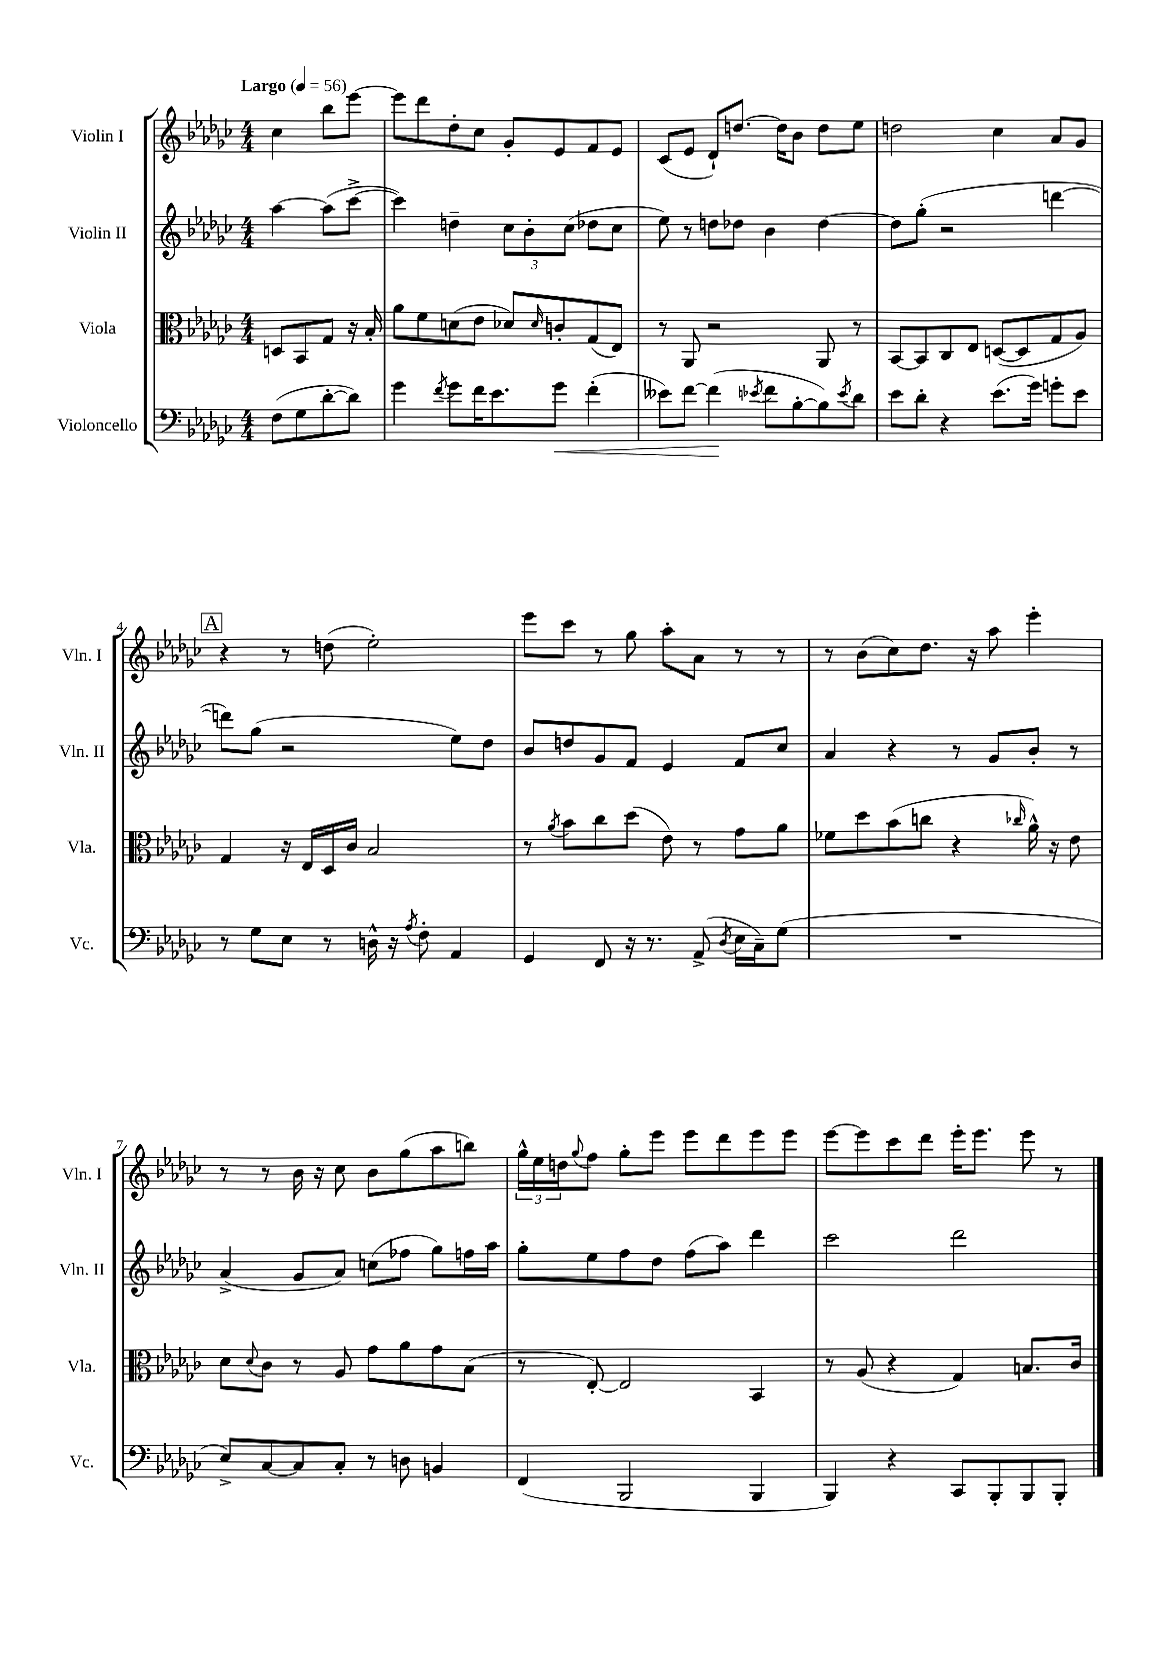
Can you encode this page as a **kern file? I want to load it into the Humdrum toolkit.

**kern	**kern	**kern	**kern
*staff4	*staff3	*staff2	*staff1
*clefF4	*clefC3	*clefG2	*clefG2
*k[b-e-a-d-g-c-]	*k[b-e-a-d-g-c-]	*k[b-e-a-d-g-c-]	*k[b-e-a-d-g-c-]
*M4/4	*M4/4	*M4/4	*M4/4
*MM56	*MM56	*MM56	*MM56
(8F\L	8D/L	[4aa-\	4cc-\
8G-\	8BB-/	.	.
[8d-'\	8G-/J	(8aa-\]L	8bb-\L
8d-\]J)	16r	[8ccc-^\J	[8eee-\J
.	16B-'/	.	.
=	=	=	=
4g-\	8a-\L	4ccc-\])	8eee-\]L
.	8f\	.	8ddd-\
8qf/	.	.	.
8g-\L	(8d\	4dd~\	8dd-'\
16f\K	8e-\J	.	8cc-\J
8.e-\	.	.	.
.	8d-/L)	12cc-\L	8g-'/L
.	.	12b-'\	.
.	16qqd-/	.	.
8g-\J	8c'/	.	8e-/
.	.	(12cc-\J	.
(4f'\	(8G-/	8dd-\L	8f/
.	8E-/J)	8cc-\J	8e-/J
=	=	=	=
8e--\L)	8r	8ee-\)	(8c-/L
[8f\J	8AA-/	8r	8e-/J
(4f\]	2r	8dd\L	8d-`/L)
.	.	8dd-\J	[8.dd/J
8qe-/	.	.	.
8f\L	.	4b-\	.
.	.	.	16dd\]LK
[8B-'\	.	.	8b-\J
8B-\])	8AA-/	[4dd-\	8dd\L
8qe-/	.	.	.
8d-\J	8r	.	8ee-\J
=	=	=	=
8e-\L	[8BB-/L	8dd-\]L	2dd\
8d-'\J	8BB-/]	(8gg-'\J	.
4r	8C-/	2r	.
.	8E-/J	.	.
(8.e-\L	([8D/L	.	4cc-\
.	8D/]	.	.
16g-\Jk)	.	.	.
8g'\L	8G-/	[4ddd\	8a-/L
8e-\J	8A-/J)	.	8g-/J
=	=	=	=
8r	4G-/	8ddd\]L)	4r
8G-\L	.	(8gg-\J	.
8E-\J	16r	2r	8r
.	16E-/LL	.	.
8r	16D-/	.	(8dd\
.	16c-/JJ	.	.
16D^^\	2B-/	.	2ee-'\)
16r	.	.	.
8qA-/	.	.	.
8F'\	.	.	.
4AA-/	.	8ee-\L)	.
.	.	8dd-\J	.
=	=	=	=
4GG-/	8r	8b-/L	8eee-\L
.	8qa-/	.	.
.	8b-\L	8dd/	8ccc-\J
8FF/	8cc-\	8g-/	8r
16r	(8dd-\J	8f/J	8gg-\
8.r	.	.	.
.	8e-\)	4e-/	8aa-'\L
(8AA-^/	8r	.	8a-\J
8qD-/	.	.	.
16E-\LL	8g-\L	8f/L	8r
16C-~\J)	.	.	.
(8G-\J	8a-\J	8cc-/J	8r
=	=	=	=
1r	8f-\L	4a-/	8r
.	8dd-\	.	(8b-\L
.	(8b-\	4r	8cc-\)
.	8cc\J	.	8.dd-\J
.	4r	8r	.
.	.	.	16r
.	.	8g-/L	8aa-\
.	16qqcc-/	.	.
.	16a-^^\)	8b-'/J	4eee-'\
.	16r	.	.
.	8e-\	8r	.
=	=	=	=
8E-^/L)	8d-\L	(4a-^/	8r
.	8qqd-/	.	.
[8C-/	8c-\J	.	8r
8C-/]	8r	8g-/L	16b-\
.	.	.	16r
8C-'/J	8A-/	8a-/J)	8cc-\
8r	8g-\L	(8cc\L	8b-\L
8D\	8a-\	8ff-\J	(8gg-\
4BB/	8g-\	8gg-\L)	8aa-\
.	(8B-\J	16ff\L	8bb\J)
.	.	16aa-\JJ	.
=	=	=	=
(4FF/	8r	8gg-'\L	24gg-^^\LL
.	.	.	24ee-\
.	.	.	24dd\J
.	.	.	8qqgg-/
.	[8E-'/)	8ee-\	8ff\J
2BBB-/	2E-/]	8ff\	8gg-'\L
.	.	8dd-\J	8eee-\J
.	.	(8ff\L	8eee-\L
.	.	8aa-\J)	8ddd-\
4BBB-/	4BB-/	4ddd-\	8eee-\
.	.	.	8eee-\J
=	=	=	=
4BBB-/)	8r	2ccc-\	[8eee-\L
.	(8A-/	.	8eee-\]
4r	4r	.	8ccc-\
.	.	.	8ddd-\J
8CC-/L	4G-/)	2ddd-\	16eee-'\LK
.	.	.	8.eee-\J
8BBB-'/	.	.	.
8BBB-/	8.B/L	.	8eee-\
8BBB-'/J	.	.	8r
.	16c-/Jk	.	.
==	==	==	==
*-	*-	*-	*-
